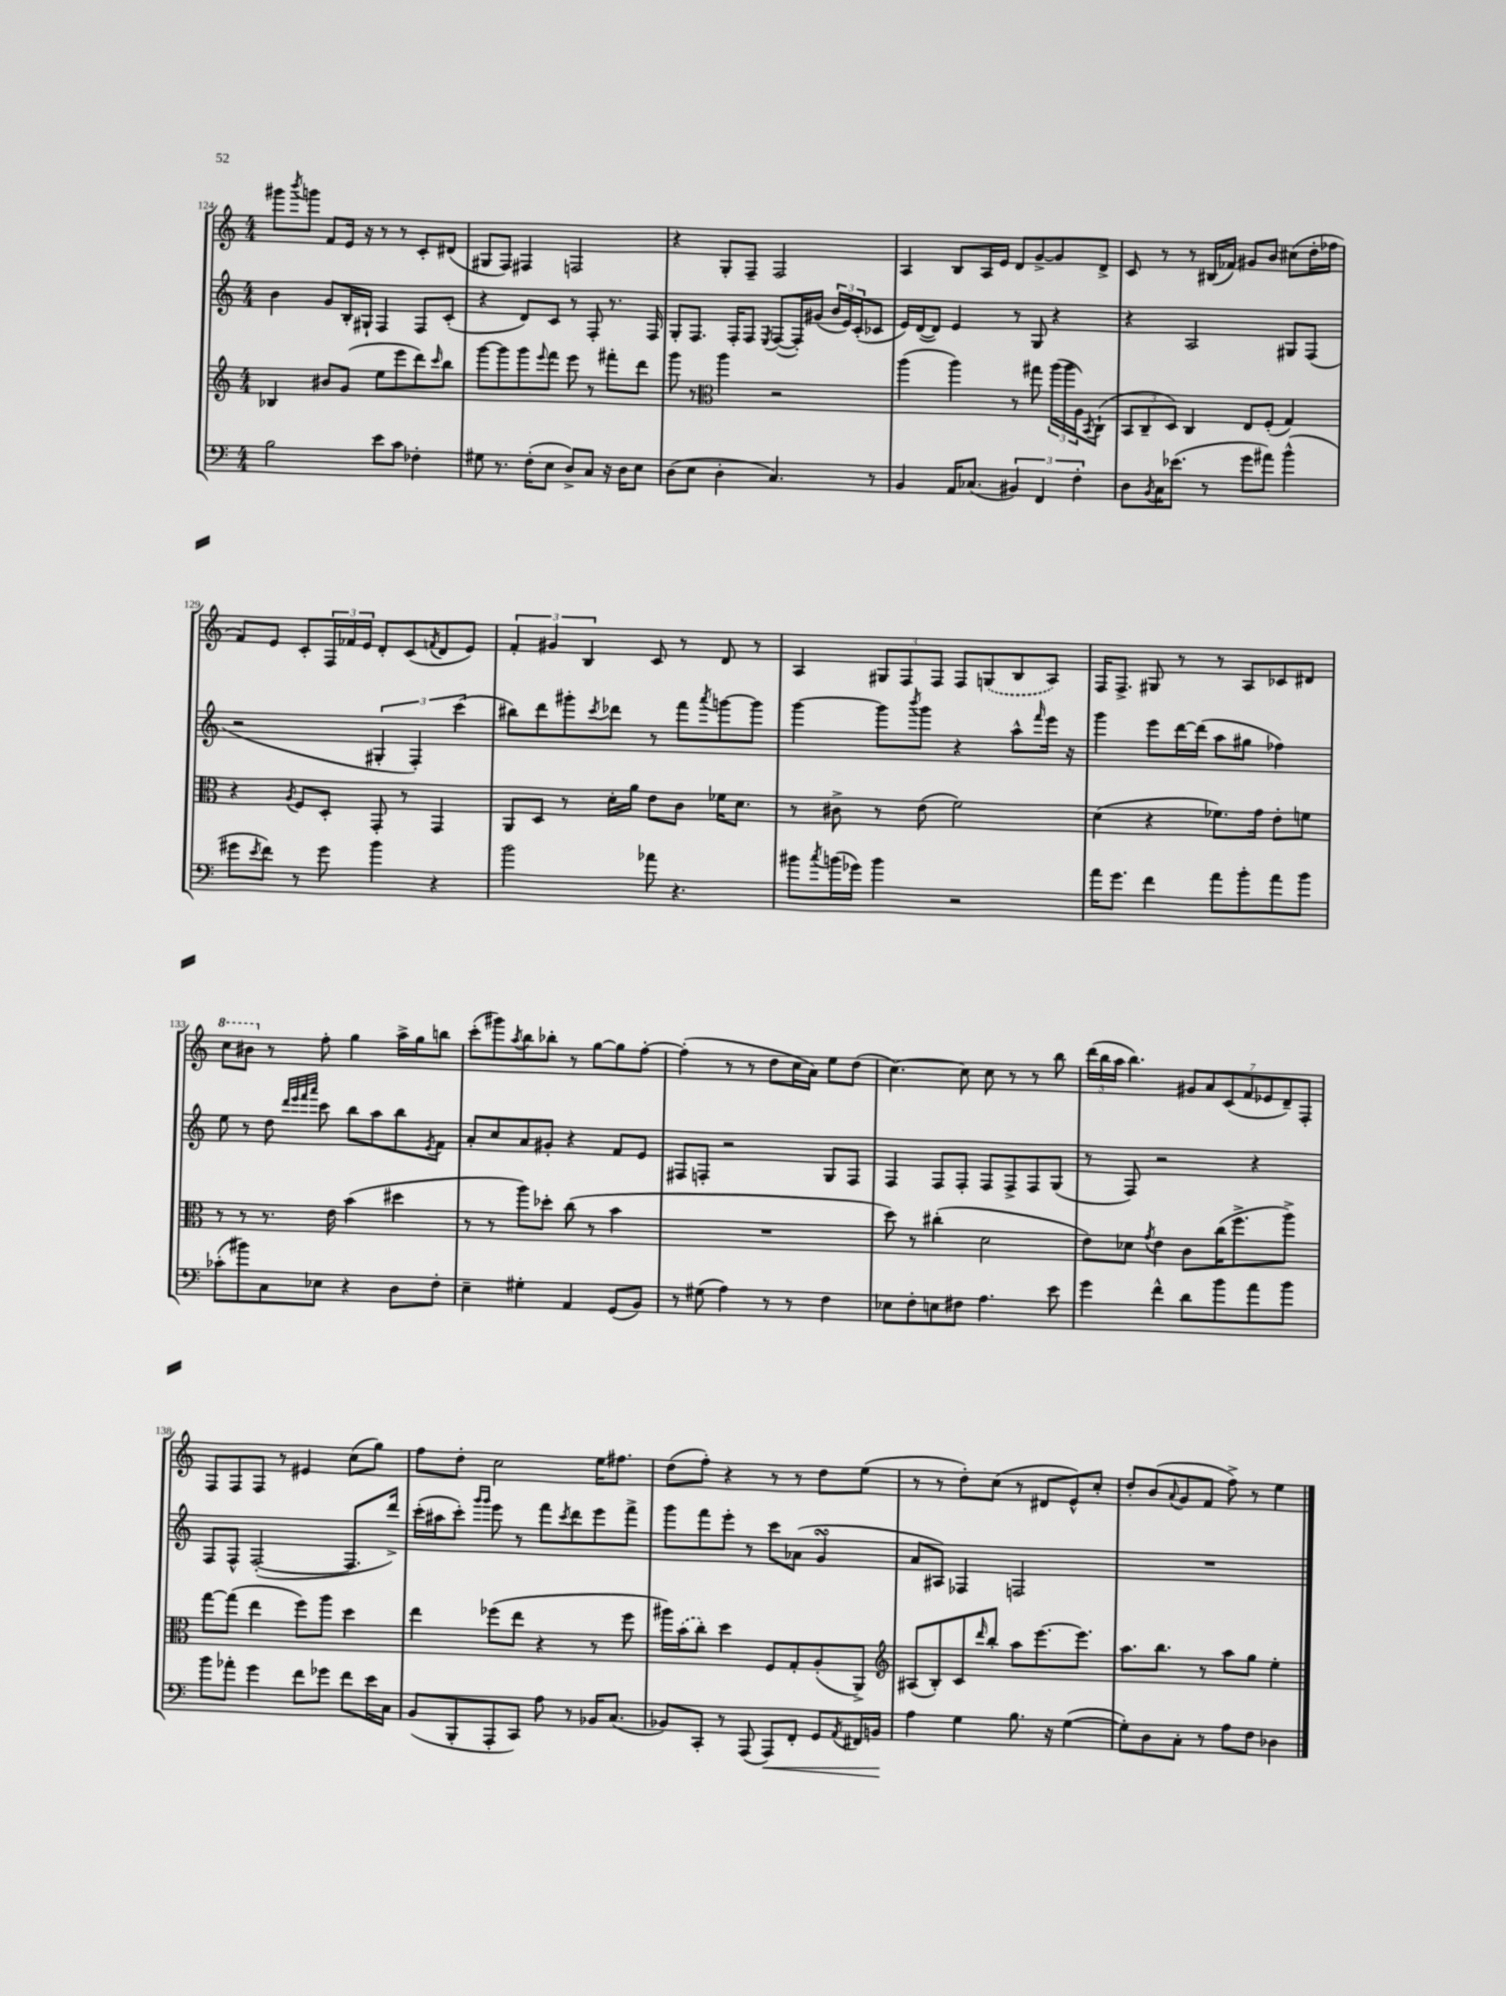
<<
\new StaffGroup <<
\new Staff = "s0" {
    \clef treble \key c \major \numericTimeSignature \time 4/4
    gis'''8 \acciaccatura { b'''8 } g'''8 f'8 e'16 r16 r8 r8 c'8-. dis'8( |
    gis8 f8) fis4 f2 |
    r4 g8-. f8-- f2 |
    a4 b8 a16 e'16 d'8 g'8~-> g'8 d'8-> |
    c'8 r8 r8 bis16( fes'16) gis'8 b'8 cis''8( d''16-. fes''16 |
    f'8) e'8 c'8-. \tuplet 3/2 { f16 fes'16 e'16 } d'8-. c'8( \acciaccatura { f'8 } d'8 e'8) |
    \tuplet 3/2 { f'4-. gis'4 b4 } c'8 r8 d'8 r8 |
    a4 \tuplet 3/2 { gis8 f8 f8 } f8 \once \slurDashed g8( b8 a8) |
    f16 f8.-> gis8 r8 r8 a8 ces'8 dis'8 |
    \ottava #1 c'''8 bis''8 \ottava #0 r8 f''8-. g''4 a''16-> g''16 b''8 |
    c'''8-.( gis'''8) \acciaccatura { a''8 } b''8 bes''8-. r8 g''8~ g''8 f''8~-. |
    f''4-.( r8 r8 d''8 c''16 a'16) e''8 d''8( |
    c''4.~) c''8 c''8 r8 r8 b''8 |
    \tuplet 3/2 { d'''16( b''16 a''16 } b''4.) \tuplet 7/4 { gis'8 a'8 c'8( f'8 ees'8 d'8--) f8-. } |
    f8 f8 f8 r8 eis'4 c''8( g''8) |
    f''8 d''8-. c''2 e''16 fis''8. |
    d''8( f''8-.) r4 r8 r8 d''8 e''8( |
    r8 r8 d''8-.) c''8( r8 dis'8 e'8-^) c''8-. |
    d''8-. b'8( \appoggiatura { a'8 } g'8 f'8 f''8->) r8 e''4 \bar "|." |
}
\new Staff = "s1" {
    \clef treble \key c \major \numericTimeSignature \time 4/4
    b'4 g'8 b16-. gis16-! f4 f8 c'8-.( |
    r4 d'8) c'8 r8 f8-. r8. f16 |
    g8-. f8. f16-. f8 \acciaccatura { e8 } f8~( f16-.) gis'16( \tuplet 3/2 { b'16 e'16) c'16-.( } ces'8 |
    e'16) d'16~( d'8) e'4 r8 g8 r4 |
    r4 a2 gis8 f8( |
    r2 \tuplet 3/2 { gis4-. f4-.) c'''4( } |
    bis''8) d'''8 gis'''8-. \acciaccatura { c'''8 } des'''8 r8 f'''8 \acciaccatura { a'''8 } g'''8~ g'''8 |
    g'''4~ g'''8 \acciaccatura { b'''8 } g'''8 r4 a''8-^ \grace { f'''16 } e'''16 r16 |
    g'''4 e'''8 d'''16~ d'''16( a''8 gis''8 fes''4) |
    e''8 r8 d''8 \grace { d'''32 e'''32 f'''32 a'''32 } c'''8 b''8 a''8 b''8 \acciaccatura { e'8 } f'8 |
    a'8-. c''8 a'8 gis'8-. r4 f'8 e'8 |
    fis8 f8-. r2 g8 f8 |
    f4 f8 f8-. f8 f8-> f8 g8( |
    r8 f8) r2 r4 |
    f8 f8-^ f2~-.( f8. d'''16->) |
    c'''16-.( ais''16 c'''8-.) \grace { g'''16 g'''16 } e'''8 r8 f'''8 \acciaccatura { c'''8 } d'''8 e'''8 f'''8-> |
    g'''8 f'''8 e'''8-. r8 c'''8 aes'8( g'4\turn |
    a'8 ais8) fes4 f2 |
    R1 \bar "|." |
}
\new Staff = "s2" {
    \clef treble \key c \major \numericTimeSignature \time 4/4
    bes4 bis'8 g'8( e''8 e'''8 d'''8) \grace { c'''16 } b''8 |
    g'''8~ g'''8 g'''8 \appoggiatura { e'''8 } f'''8 e'''8 r8 fis'''8-. d'''8 |
    g'''8 r8 \clef alto a''4 r2 |
    a''4( a''4) r8 gis''8 \tuplet 3/2 { a''16( a''16 a16) } \acciaccatura { b,8 } c8-!( |
    \tuplet 3/2 { b,8 c8-- d8) } c4 e8 f8-.( g4) |
    r4 \acciaccatura { a8 } f8 d8-. g,8-. r8 g,4 |
    a,8 d8 r8 d'16-. a'16 e'8 c'8 fes'16 d'8. |
    r8 cis'8-> r8 e'8( f'2) |
    d'4( r4 fes'8.) g'16 e'8-. f'8 |
    r8 r8 r8. e'16 b'4( dis''4 |
    r8 r8 a''8) des''8-. c''8( r8 b'4 |
    R1 |
    d''8) r8 cis''4-.( d'2 |
    e'8) des'8 \acciaccatura { g'8 } e'4 c'8 c''16( f''8.-> a''8->) |
    g''8~ g''8( e''4 f''8) a''8 d''4 |
    e''4 fes''8( e''8 r4 r8 fes''8 |
    ais''16) \once \slurDashed b'16( c''8-.) d''4 f8 g8-. a8-.( a,8->) |
    \clef treble ais8( b8-.) c'8 \grace { d'''16 } b''8-. a''8 e'''8.~ e'''8. |
    a''8. b''8. r8 a''8 g''8 e''4-. \bar "|." |
}
\new Staff = "s3" {
    \clef bass \key c \major \numericTimeSignature \time 4/4
    b2 e'8 c'8 fes4-. |
    gis8 r8. f16-.( e8 d8->) c8 r16 d16 e8 |
    d8( e8 d4-. c4.) r8 |
    b,4 a,16 ces8.( \tuplet 3/2 { bis,4) f,4 f4-. } |
    d8 \acciaccatura { b,8 } c16 ees'8.( r8 g'8 ais'8) b'4-^( |
    gis'8 \acciaccatura { e'8 } f'8) r8 gis'8 b'4 r4 |
    b'2 aes'8 r4. |
    bis'8 \acciaccatura { c''8 } b'16( ges'16) b'4 r2 |
    a'16 g'8. f'4 a'8 b'8-. a'8 b'8 |
    ces'8-.( bis'8) c8 ees8 r4 d8 f8-. |
    e4-- gis4-. a,4 g,8( b,8) |
    r8 gis8( a4) r8 r8 f4 |
    ees8 f8-. e8 fis8 a4. e'8 |
    g'4 f'4-^ d'8 b'8 a'8 b'8 |
    b'8 aes'8-. g'4 f'8 ges'8 f'8 e'16 c16 |
    b,8( b,,8-. a,,8-. c,8) a8 r8 bes,16 c8.( |
    bes,8) c,8-. r8 a,,8( a,,8\<) f,8-. g,8 \acciaccatura { a,8 } fis,16 b,16\! |
    a4 g4 b8. r16 g4~( |
    g8-.) d8 c8-. r8 a8 f8 des4 \bar "|." |
}
>>
>>
\layout { \context { \Score currentBarNumber = #124 } }
